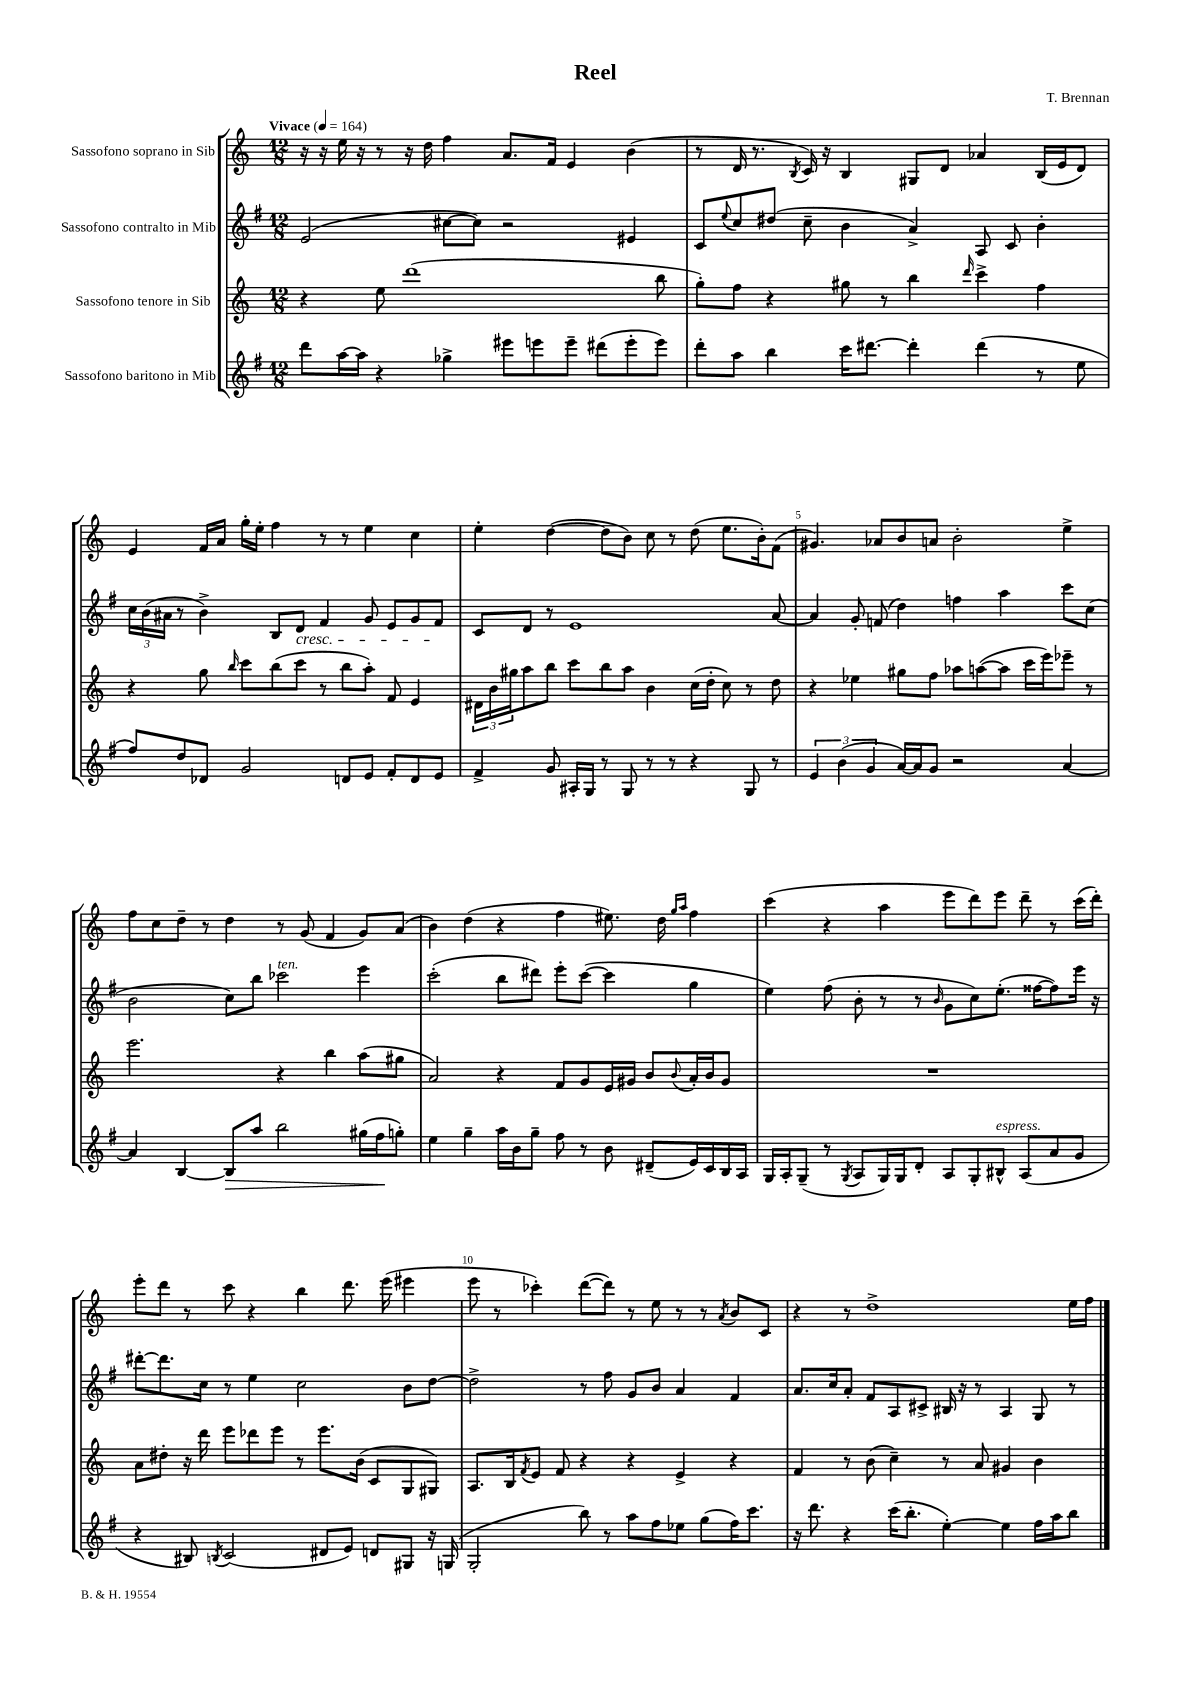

**kern	**kern	**kern	**kern
*staff4	*staff3	*staff2	*staff1
*clefG2	*clefG2	*clefG2	*clefG2
*k[f#]	*k[]	*k[f#]	*k[]
*M12/8	*M12/8	*M12/8	*M12/8
*MM164	*MM164	*MM164	*MM164
8ddd	4r	(2e	16r
.	.	.	16r
[16aa	.	.	16ee
16aa]	.	.	16r
4r	8ee	.	8r
.	(1ddd	.	16r
.	.	.	16dd
4gg-^	.	[8cc#	4ff
.	.	8cc#])	.
8eee#	.	2r	8.a
8eee	.	.	.
.	.	.	16f
8eee~	.	.	4e
(8ddd#	.	.	.
8eee'	.	4e#	(4b
8eee)	8bb	.	.
=	=	=	=
8ddd'	8gg')	8c	8r
.	.	8qqee	.
8aa	8ff	8cc	16d
.	.	.	8.r
4bb	4r	(8dd#	.
.	.	.	8qB
.	.	8cc~	16c)
.	.	.	16r
16ccc	8gg#	4b	4B
[8.ddd#	.	.	.
.	8r	.	.
4ddd#']	4bb	4a^)	8G#
.	.	.	8d
.	16qqddd	.	.
(4ddd#	4ccc^	8A	4a-
.	.	8c	.
8r	4ff	4b'	(16B
.	.	.	16e
8ee	.	.	8d)
=	=	=	=
8ff#)	4r	24cc	4e
.	.	(24b	.
.	.	24a#	.
8dd	.	8r	.
8d-	8gg	4b^)	16f
.	.	.	16a
.	16qqbb	.	.
2g	8ccc	.	16gg'
.	.	.	16ee'
.	(8bb	8B	4ff
.	8ccc	8d	.
.	8r	4f#	8r
8d	8bb	.	8r
8e	8aa')	8g	4ee
8f#'	8f	8e	.
8d	4e	8g	4cc
8e	.	8f#	.
=	=	=	=
4f#^	24d#	8c	4ee'
.	24b	.	.
.	24gg#	.	.
.	8aa	8d	.
8g	8bb	8r	([4dd
16A#'	8ccc	1e	.
16G	.	.	.
8r	8bb	.	8dd]
8G	8aa	.	8b)
8r	4b	.	8cc
8r	.	.	8r
4r	(16cc	.	(8dd
.	16dd'	.	.
.	8cc)	.	8.ee
8G	8r	.	.
.	.	.	16b')
8r	8dd	[8a	(8f
=	=	=	=
6e	4r	4a]	4.g#)
(6b	.	.	.
.	4ee-	8g'	.
6g	.	.	.
.	.	(8f	8a-
[16a)	8gg#	4dd)	8b
16a]	.	.	.
8g	8ff	.	8a
2r	8aa-	4ff	2b'
.	([8aa	.	.
.	8aa]	4aa	.
.	16ccc	.	.
.	16eee)	.	.
[4a	8eee-~	8ccc	4ee^
.	8r	(8cc	.
=	=	=	=
4a]	2.eee	2b	8ff
.	.	.	8cc
[4B	.	.	8dd~
.	.	.	8r
8B]	.	8cc)	4dd
8aa	.	8bb	.
2bb	4r	2ccc-	8r
.	.	.	(8g
.	4bb	.	4f
(16gg#	(8aa	4eee	8g)
16ff#	.	.	.
8gg')	8gg#	.	(8a
=	=	=	=
4ee	2a)	(2ccc'	4b)
4gg~	.	.	(4dd
16aa	4r	8bb	4r
16b	.	.	.
8gg~	.	8ddd#)	.
8ff#	8f	8eee'	4ff
8r	8g	([8ccc	.
8b	16e	4ccc]	8.ee#)
.	16g#	.	.
(8d#~	8b	.	.
.	.	.	16dd
.	.	.	16qqgg
.	8qqb	.	16qqaa
16e)	16a'	4gg	4ff
16c	16b	.	.
16B	8g#	.	.
16A	.	.	.
=	=	=	=
16G	1.r	4ee)	(4ccc
16A'	.	.	.
(8G~	.	.	.
8r	.	(8ff#	4r
8qG	.	.	.
8A	.	8b'	.
16G)	.	8r	4aa
16G	.	.	.
8d'	.	8r	.
.	.	16qqb	.
8A	.	8g	8eee
8G'	.	8cc)	8ddd)
8B#^^	.	(8.ee'	8eee
(8A	.	.	8ddd~
.	.	[16ff##	.
8a	.	8ff##])	8r
8g	.	16eee	(16ccc
.	.	16r	16ddd')
=	=	=	=
4r	8a	[8ddd#'	8eee'
.	8dd#'	8.ddd#]	8ddd
8B#)	16r	.	8r
.	16ddd	16cc	.
8qB	.	.	.
(2c	8eee	8r	8ccc
.	8ddd-	4ee	4r
.	8eee	.	.
.	8r	2cc	4bb
8d#	8.eee	.	.
8e)	.	.	8.ddd
.	(16b	.	.
8d	8c	.	.
.	.	.	(16eee
8G#	8G	8b	4eee#
16r	8G#)	[8dd	.
(16G	.	.	.
=	=	=	=
2G'	8.A	2dd^]	8eee
.	.	.	8r
.	16B	.	.
.	8qf	.	.
.	8e	.	4ccc-')
.	8f	.	.
8bb)	4r	8r	([8ddd
8r	.	8ff#	8ddd])
8aa	4r	8g	8r
8ff#	.	8b	8ee
8ee-	4e^	4a	8r
(8gg	.	.	8r
.	.	.	8qa
16ff#)	4r	4f#	8b
8.ccc	.	.	.
.	.	.	8c
=	=	=	=
16r	4f	8.a	4r
8.ddd	.	.	.
.	.	16cc	.
4r	8r	8a'	8r
.	(8b	8f#	1dd^
(16ccc	4cc~)	8A	.
8.bb'	.	.	.
.	.	8c#^	.
[4ee')	8r	16B#	.
.	.	16r	.
.	8a	8r	.
4ee]	4g#	4A	.
16ff#	4b	8G	.
16aa	.	.	.
8bb	.	8r	16ee
.	.	.	16ff
==	==	==	==
*-	*-	*-	*-
